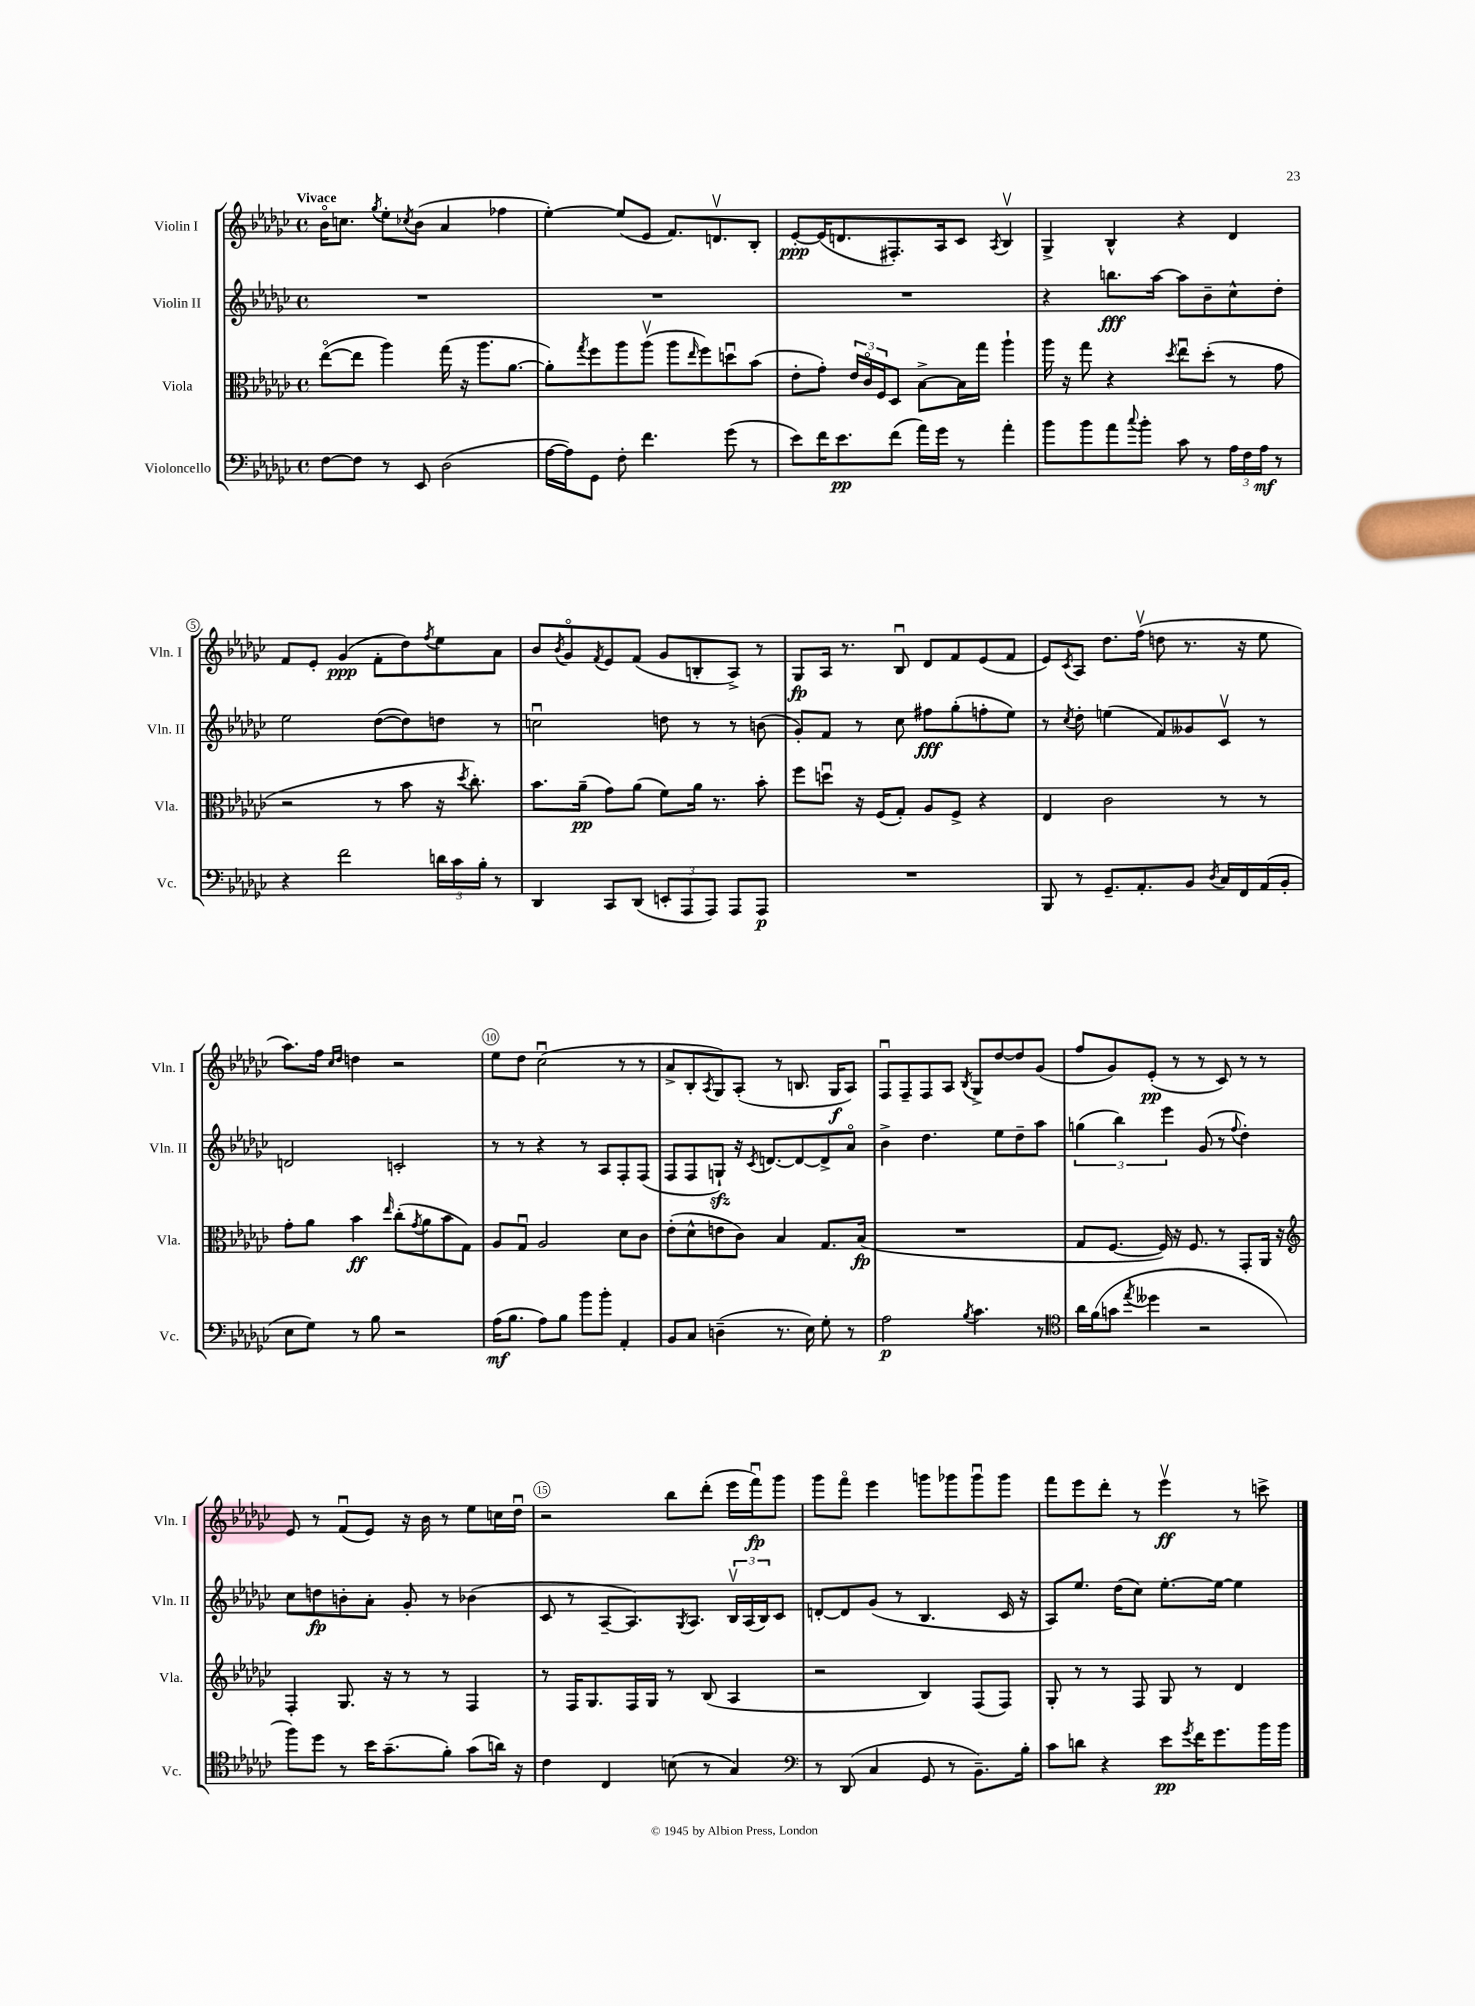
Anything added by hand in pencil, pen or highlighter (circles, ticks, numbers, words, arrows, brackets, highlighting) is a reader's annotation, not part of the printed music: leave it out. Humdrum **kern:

**kern	**kern	**kern	**kern
*staff4	*staff3	*staff2	*staff1
*clefF4	*clefC3	*clefG2	*clefG2
*k[b-e-a-d-g-c-]	*k[b-e-a-d-g-c-]	*k[b-e-a-d-g-c-]	*k[b-e-a-d-g-c-]
*M4/4	*M4/4	*M4/4	*M4/4
*met(c)	*met(c)	*met(c)	*met(c)
[8F\L	([8ee-o\L	1r	16b-o\LK
.	.	.	8.cc\J
8F\]J	8ee-\]J	.	.
.	.	.	8qgg-/
8r	4aa-\)	.	8ee-'\L
.	.	.	8qcc-/
8EE-/	.	.	(8b-\J
(2D-\	(16gg-\	.	4a-/
.	16r	.	.
.	8.aa-\L	.	.
.	.	.	4ff-\
.	[8.a-\J	.	.
=	=	=	=
[16A-\LL	8a-'\]L)	1r	[4ee-'\)
16A-\]J)	.	.	.
.	8qgg-/	.	.
8GG-\J	8ff\	.	.
8F'\	8aa-\	.	(8ee-/]L
4.f\	(8aa-v\J	.	8e-/J
.	8aa-\L	.	8.f/L)
.	16qqee-/	.	.
.	8ff\)	.	.
.	.	.	8.dv/
(8g-\	8ddu\	.	.
8r	(8b-\J	.	8B-'/J
=	=	=	=
8e-\L)	8e-'\L	1r	[8e-'/L
16f\K	8g-'\J)	.	(16e-/]K
8.e-\	.	.	8.d/
.	24e-/LL	.	.
.	24c-o/	.	.
.	24F/J	.	.
(8f\J	8D-/J	.	8.F#'/)
16a-\LL)	[8B-^\L	.	.
16g-\JJ	.	.	16A-/k
8r	16B-\]L	.	8c-/J
.	16gg-\JJ	.	.
.	.	.	8qA-/
4a-'\	4aa-`\	.	4B-v/
=	=	=	=
8b-\L	16aa-\	4r	4G-^/
.	16r	.	.
8b-\	8gg-\	.	.
8a-\	4r	8.bb\L	4B-^^/
8qqcc-/	.	.	.
8b-'\J	.	.	.
.	.	[16aa-\Jk	.
.	8qdd-/	.	.
8c-\	8ee-u\L	8aa-\]L	4r
8r	(8dd-'\J	8b-~\	.
24A-\LL	8r	8cc-^^\	4d-/
24F\	.	.	.
24A-\JJ	.	.	.
8r	8g-\	8dd-'\J	.
=	=	=	=
4r	2r	2ee-\	8f/L
.	.	.	8e-'/J
2f\	.	.	(4g-/
.	8r	([8dd-\L	8f'\L
.	8b-\	8dd-\])	8dd-\)
.	.	.	8qff/
24d\LL	16r	8dd\J	8ee-\
24c-\	.	.	.
.	8qdd-/	.	.
.	8.cc-'\)	.	.
24B-'\JJ	.	.	.
8r	.	8r	8a-\J
=	=	=	=
4DD-/	8.b-\L	2ccu\	8b-/L
.	.	.	8qb-/
.	.	.	8g-o/
.	(16a-~\Jk	.	.
.	.	.	8qf/
8CC-/L	8g-\L)	.	8e-/
(8DD-/J	(8a-\J	.	(8f/J
12EE'/L	8f\L)	8dd\	8g-/L
12AAA-/	.	.	.
.	16a-\Jk	8r	8B'/
12AAA-/J)	.	.	.
.	8.r	.	.
8AAA-/L	.	8r	8A-^/J)
8AAA-/J	8b-'\	(8b\	8r
=	=	=	=
1r	8ff\L	8g-'/L)	8G-/L
.	8ddu\J	8f/J	16A-/Jk
.	.	.	8.r
.	16r	8r	.
.	(16F/LK	.	.
.	8G-'/J)	8cc-\	8B-u/
.	8A-/L	8ff#\L	8d-/L
.	8F^/J	(8gg-'\	8f/
.	4r	8ff'\	(8e-/
.	.	8ee-\J)	8f/J
=	=	=	=
8BBB-/	4E-/	8r	8e-/L)
.	.	8qcc-/	8qc-/
8r	.	8dd-'\	8A-/J
8.GG-~/L	2c-\	(4ee\	8.dd-\L
8.AA-'/	.	.	(16ffv\Jk
.	.	8f/L)	8dd\
8BB-/J	.	8g--/	8.r
8qD-/	.	.	.
16C-/LL	8r	8c-v/J	.
16FF/	.	.	16r
(16AA-/	8r	8r	8ee-\
16BB-'/JJ	.	.	.
=	=	=	=
8E-\L	8g-'\L	2d/	8.aa-\L)
8G-\J)	8a-\J	.	.
.	.	.	16ff\Jk
.	.	.	16qqcc-/LL
.	.	.	16qqdd-/JJ
8r	4b-\	.	4dd\
8B-\	.	.	.
.	16qqee-/	.	.
2r	(8cc-'\L	2c'/	2r
.	8qg-/	.	.
.	8a-\	.	.
.	8b-\	.	.
.	8G-\J)	.	.
=	=	=	=
(16A-\LK	8A-/L	8r	8ee-\L
8.B-\J	.	.	.
.	8G-u/J	8r	8dd-\J
8A-\L)	2A-/	4r	(2cc-u\
8B-\J	.	.	.
8b-\L	.	8r	.
8b-'\J	.	8A-/L	.
4AA-'/	8d-\L	8F'/	8r
.	8c-\J	(8F/J	8r
=	=	=	=
8BB-/L	(8e-'\L	8F/L	8a-^/L
8C-/J	8d-^^\	8F/	8B-'/
.	.	.	8qA-/
(4D~\	8e\	8G`/J)	8G-/)
.	8c-\J)	16r	(8A-'/J
.	.	8qc-/	.
.	.	[8.d/L	.
8.r	4B-/	.	8r
.	.	8d/_	8.B/
16E-\)	.	.	.
8G-'\	8.G-/L	8d^/]	.
.	.	.	16G-/LK
8r	.	8a-o/J	8A-/J)
.	(16B-/Jk	.	.
=	=	=	=
2A-\	1r	4b-^\	8Fu/L
.	.	.	8F~/
.	.	4.dd-\	8F/
.	.	.	8A-/J
8qB-/	.	.	8qB-/
4.c-\	.	.	8G-^/L
.	.	8ee-\L	[8dd-/
.	.	8dd-~\	8dd-/]
8r	.	8aa-\J	(8g-/J
=	=	=	=
*clefC4	*	*	*
16a-\LL	8G-/L	(6gg\	8ff/L
(16f\J	.	.	.
8g\J	[8.F/J	.	8g-/)
.	.	6bb-\)	.
8qee-/	.	.	.
4dd--\	.	.	(8e-'/J
.	16F/])	.	.
.	.	6eee-\	.
.	16r	.	8r
.	8.F/	.	.
2r	.	(8g-/	8r
.	8r	8r	8c-/)
.	.	8qqff/	.
.	8GG-'/L	4dd-'\)	8r
.	16AA-/Jk	.	8r
.	16r	.	.
=	=	=	=
*	*clefG2	*	*
8ff\L)	4F'/	8cc-\L	8e-/
8dd-\J	.	8dd\	8r
8r	8.G-/	8b'\	(8fu/L
16b-\LK	.	8a-'\J	8e-/J)
(8.g-~\	16r	.	.
.	8r	8g-'/	16r
.	.	.	16b-\
8f'\J)	8r	8r	8r
(8g-\L	4F/	(4b-\	8ee-\L
16a\Jk)	.	.	16cc\L
16r	.	.	16dd-u\JJ
=	=	=	=
4c-\	8r	8c-/	2r
.	16F/LK	8r	.
.	8.G-/	.	.
4C-/	.	[8A-~/L	.
.	16F/L	8.A-/])	.
.	16G-/JJ	.	.
(8B\	8r	.	8bb-\L
.	.	8qG-/	.
.	.	8.A-/J	.
8r	(8B-/	.	(8ddd-'\J
4G-/)	4A-/	24B-v/LL	16eee-\LL
.	.	(24A-/	.
.	.	.	16fffu\J)
.	.	24B-/J)	.
.	.	8c-/J	8ggg-\J
=	=	=	=
*clefF4	*	*	*
8r	2r	[8d'/L	8ggg-\L
(8DD-/	.	8d/]	8fffo\J
4C-/	.	(8g-/J	4eee-\
.	.	8r	.
8GG-/	4B-/)	4.B-/	8ggg\L
8r	.	.	8ggg-\
8.BB-~\L)	(8F/L	.	8ggg-u\
.	8F/J)	16c-/	8ggg-\J
16B-'\Jk	.	16r	.
=	=	=	=
8c-\L	8G-'/	8A-/L)	8fff\L
8d\J	8r	8.ee-/J	8eee-\
4r	8r	.	8ddd-'\J
.	.	(16dd-\LK	.
.	8F/	8cc-\J)	8r
8e-\L	8G-/	[8.ee-'\L	4eee-v\
8qg-/	.	.	.
16f\K	8r	.	.
8.g-\	.	16ee-\_Jk	.
.	4d-/	4ee-\]	8r
16b-\L	.	.	8ccc^\
16b-\JJ	.	.	.
==	==	==	==
*-	*-	*-	*-
